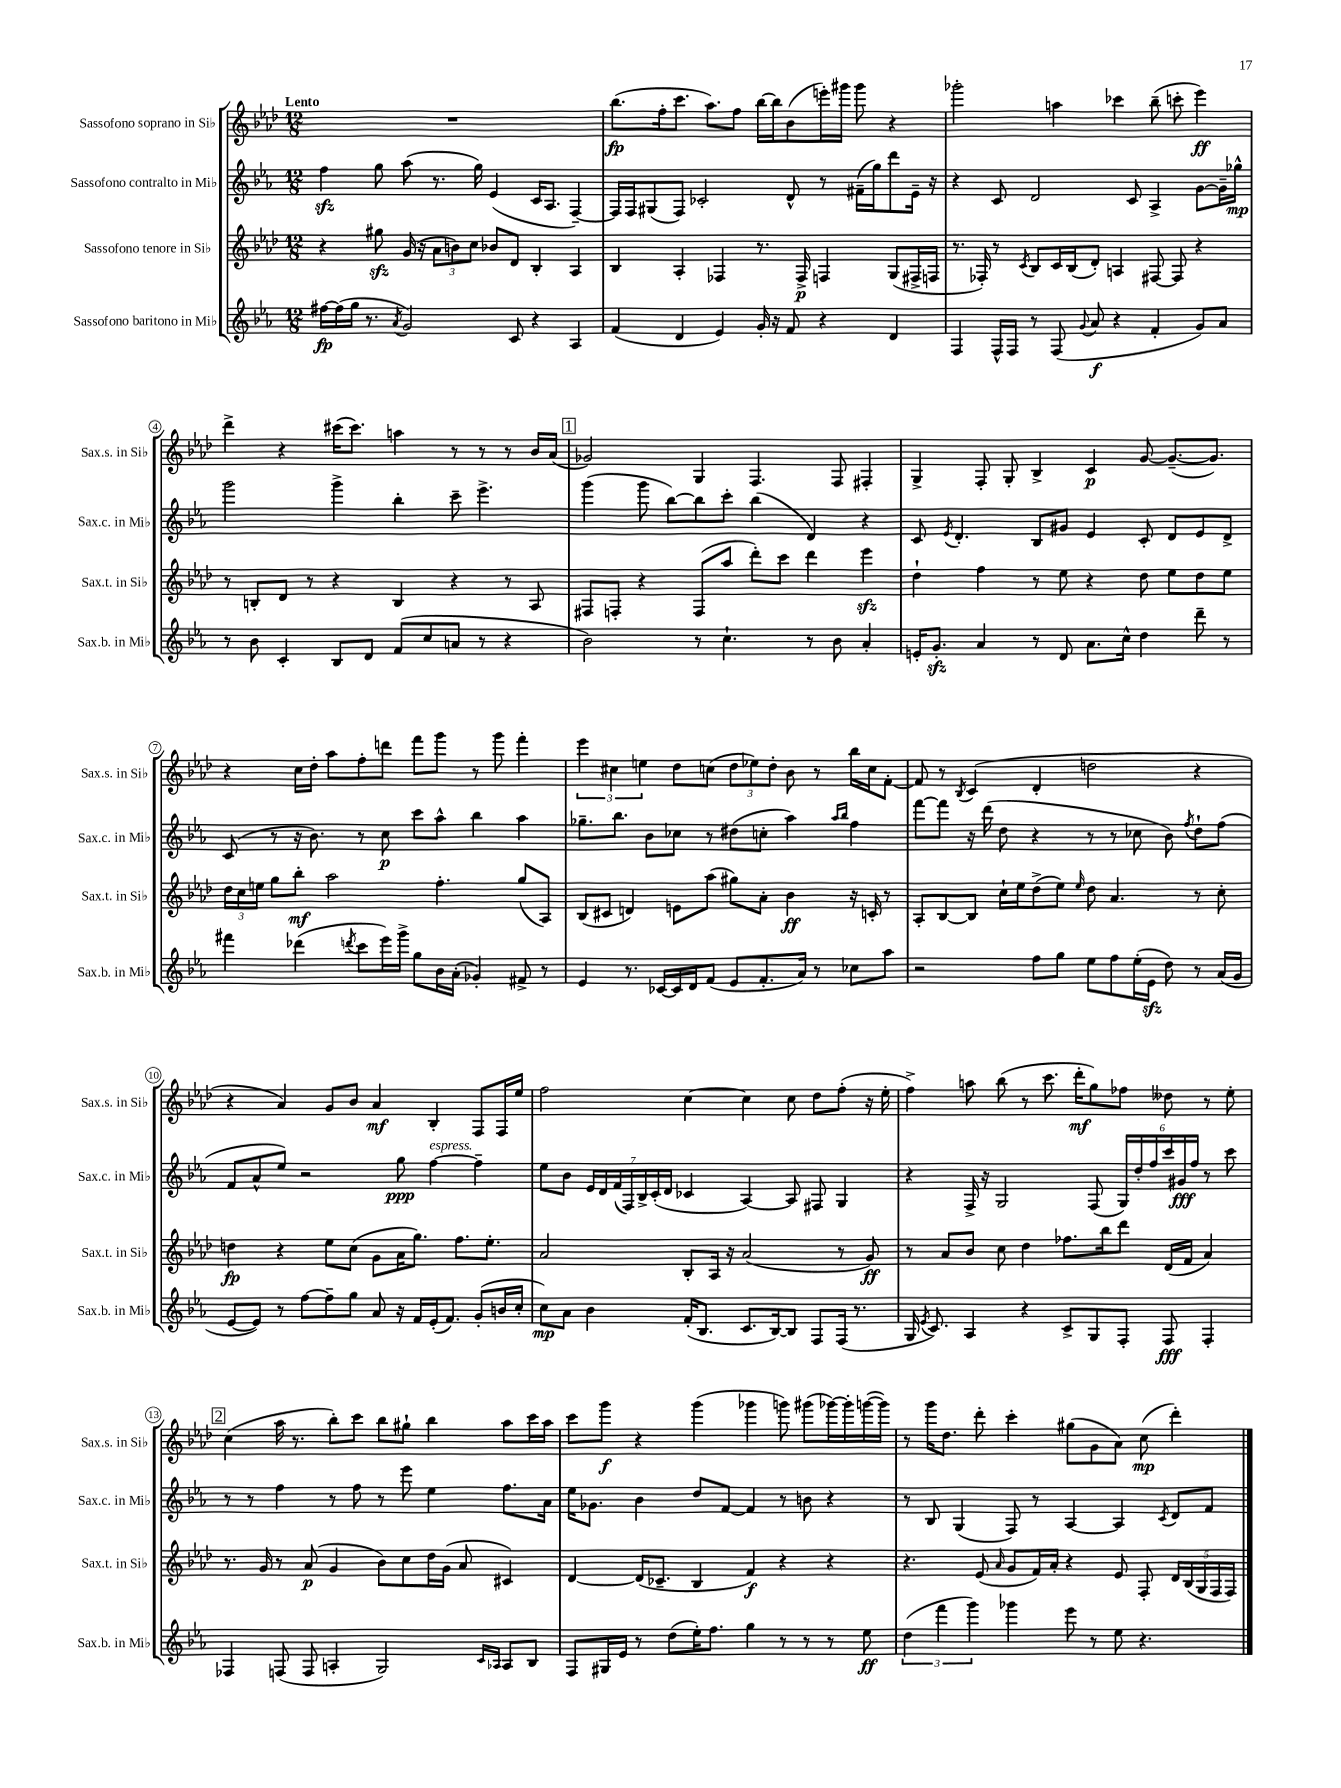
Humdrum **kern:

**kern	**dynam	**kern	**dynam	**kern	**dynam	**kern	**dynam
*part4	*part4	*part3	*part3	*part2	*part2	*part1	*part1
*staff4	*staff4	*staff3	*staff3	*staff2	*staff2	*staff1	*staff1
*I"Sassofono baritono in Mi♭	*	*I"Sassofono tenore in Si♭	*	*I"Sassofono contralto in Mi♭	*	*I"Sassofono soprano in Si♭	*
*I'Sax.b. in Mi♭	*	*I'Sax.t. in Si♭	*	*I'Sax.c. in Mi♭	*	*I'Sax.s. in Si♭	*
*clefG2	*	*clefG2	*	*clefG2	*	*clefG2	*
*k[b-e-a-]	*	*k[b-e-a-d-]	*	*k[b-e-a-]	*	*k[b-e-a-d-]	*
*M12/8	*	*M12/8	*	*M12/8	*	*M12/8	*
=1	=1	=1	=1	=1	=1	=1	=1
!	!	!	!	!	!	!LO:TX:a:B:t=Lento	!
[16ff#X\LL	fp	4r	.	4ffzz\	.	1.r	.
(16ff#\]	.	.	.	.	.	.	.
16gg\JJ	.	.	.	.	.	.	.
8.r	.	.	.	.	.	.	.
.	.	8gg#Xzz\	.	8gg\	.	.	.
8qa-/	.	.	.	.	.	.	.
2g/)	.	(16g/	.	(8aa-\	.	.	.
.	.	16r	.	.	.	.	.
.	.	12a-\L	.	8.r	.	.	.
.	.	12bn\)	.	.	.	.	.
.	.	12cc\J	.	.	.	.	.
.	.	.	.	16gg\)	.	.	.
.	.	8b-X/L	.	(4e-/	.	.	.
8c/	.	8d-/J	.	.	.	.	.
4r	.	4B-'/	.	16c/KL	.	.	.
.	.	.	.	8.A-/J	.	.	.
4A-/	.	4A-/	.	[4F~/)	.	.	.
=2	=2	=2	=2	=2	=2	=2	=2
(4f/	.	4B-/	.	16F/LL]	.	(8.bb-\L	fp
.	.	.	.	16F/J	.	.	.
.	.	.	.	(8G#X/	.	.	.
.	.	.	.	.	.	16ff'\k	.
4d/	.	4A-'/	.	8F/J)	.	8.ccc\J	.
.	.	.	.	2c-X'/	.	.	.
.	.	.	.	.	.	8.aa-\L)	.
4e-/)	.	4F-X/	.	.	.	.	.
.	.	.	.	.	.	8ff\J	.
16g'/	.	8.r	.	.	.	[16bb-\LL	.
16r	.	.	.	.	.	16bb-\J]	.
8f/	.	.	.	8d^^/	.	(8b-\	.
.	.	16F-^/	p	.	.	.	.
4r	.	4Fn/	.	8r	.	16eeen'\L)	.
.	.	.	.	.	.	16ggg#X\JJ	.
.	.	.	.	(16f#X~\LL	.	8ggg#\	.
.	.	.	.	16gg\J)	.	.	.
4d/	.	(8G/L	.	8ddd\	.	4r	.
.	.	16F#X^/L	.	16e-~\Jk	.	.	.
.	.	16Fn/JJ	.	16r	.	.	.
=3	=3	=3	=3	=3	=3	=3	=3
4F/	.	8.r	.	4r	.	2ggg-X'\	.
.	.	16F-X'/)	.	.	.	.	.
16F^^/LL	.	8r	.	8c/	.	.	.
16F/JJ	.	.	.	.	.	.	.
.	.	8qc/	.	.	.	.	.
8r	.	8B-/L	.	2d/	.	.	.
(8F/	.	16c/L	.	.	.	4aan\	.
.	.	(16B-/J	.	.	.	.	.
8qqg/	.	.	.	.	.	.	.
8a-/	f	8d-'/J)	.	.	.	.	.
4r	.	4An/	.	.	.	4ccc-X\	.
.	.	.	.	8c/	.	.	.
4f'/	.	[8F#X/	.	4A-^/	.	(8bb-~\	.
.	.	8F#/]	.	.	.	8cccn'\	.
8g/L)	.	4r	.	[8g\L	.	4eee-\)	ff
8a-/J	.	.	.	16g~\L]	.	.	.
.	.	.	.	16gg-X^^\JJ	mp	.	.
!!LO:LB:g=z
=4	=4	=4	=4	=4	=4	=4	=4
8r	.	8r	.	2ggg\	.	4ddd-^\	.
8b-\	.	8Bn'/L	.	.	.	.	.
4c'/	.	8d-/J	.	.	.	4r	.
.	.	8r	.	.	.	.	.
8B-/L	.	4r	.	4ggg^\	.	(16ccc#X\KL	.
.	.	.	.	.	.	8.ccc#\J)	.
8d/J	.	.	.	.	.	.	.
(8f/L	.	4B/	.	4bb-'\	.	4aan\	.
8cc/	.	.	.	.	.	.	.
8an/J	.	4r	.	8ccc~\	.	8r	.
8r	.	.	.	4.eee-^\	.	8r	.
4r	.	8r	.	.	.	8r	.
.	.	8A-/	.	.	.	16b-/LL	.
.	.	.	.	.	.	(16a-/JJ	.
!!LO:REH:place=s1:t=1
=5	=5	=5	=5	=5	=5	=5	=5
2b-\)	.	8F#X/L	.	(4ggg\	.	2g-X/)	.
.	.	8Fn'/J	.	.	.	.	.
.	.	4r	.	8ggg\	.	.	.
.	.	.	.	[8bb-\L)	.	.	.
8r	.	(8F/L	.	8bb-\]	.	4G/	.
4.cc`\	.	8aa-/J	.	8ccc'\J	.	.	.
.	.	8ddd-'\L)	.	(4bb-\	.	4.F/	.
.	.	8ccc\J	.	.	.	.	.
8r	.	4ddd-\	.	4d/)	.	.	.
8b-\	.	.	.	.	.	8F/	.
4a-'/	.	4eee-zz\	.	4r	.	4F#X'/	.
=6	=6	=6	=6	=6	=6	=6	=6
16en'/KL	.	4dd-`\	.	8c/	.	4G^/	.
8.gzz'/J	.	.	.	.	.	.	.
.	.	.	.	8qe-/	.	.	.
.	.	.	.	4.d'/	.	.	.
4a-/	.	4ff\	.	.	.	8F'/	.
.	.	.	.	.	.	8G'/	.
8r	.	8r	.	8B-/L	.	4B-^/	.
8d/	.	8ee-\	.	8g#X/J	.	.	.
8.a-\L	.	4r	.	4e-/	.	4c/	p
16cc^^\Jk	.	.	.	.	.	.	.
4dd\	.	8dd-\	.	8c'/	.	[8g/	.
.	.	8ee-\L	.	8d/L	.	(8.g~/L_	.
8ddd~\	.	8dd-\	.	8e-/	.	.	.
.	.	.	.	.	.	8.g/J])	.
8r	.	8ee-\J	.	8d^/J	.	.	.
!!LO:LB:g=z
=7	=7	=7	=7	=7	=7	=7	=7
4fff#X\	.	24dd-\LL	.	(8c/	.	4r	.
.	.	24cc\	.	.	.	.	.
.	.	24een\JJ	.	.	.	.	.
.	.	8gg\L	.	8r	.	.	.
(4ddd-X\	.	8bb-'\J	mf	16r	.	16cc\LL	.
.	.	.	.	8.b-\)	.	16dd-'\JJ	.
.	.	2aa-\	.	.	.	8aa-\L	.
8qdddn/	.	.	.	.	.	.	.
8ccc\L	.	.	.	8r	.	8ff'\	.
16eee-\L)	.	.	.	8cc\	p	8dddn\J	.
16ggg^\JJ	.	.	.	.	.	.	.
8gg\L	.	.	.	8ccc\L	.	8fff\L	.
16b-\L	.	4.ff'\	.	8aa-^^\J	.	8ggg\J	.
(16a-'\JJ	.	.	.	.	.	.	.
4g-X'/)	.	.	.	4bb-\	.	8r	.
.	.	.	.	.	.	8ggg\	.
8f#X^/	.	(8gg/L	.	4aa-\	.	4fff'\	.
8r	.	8A-/J)	.	.	.	.	.
=8	=8	=8	=8	=8	=8	=8	=8
4e-/	.	(8B-/L	.	8.gg-X~\L	.	6eee-\	.
.	.	8c#X/J	.	.	.	.	.
.	.	.	.	.	.	6cc#X\	.
.	.	.	.	8.bb-\J	.	.	.
8.r	.	4dn/)	.	.	.	.	.
.	.	.	.	.	.	6een\	.
.	.	.	.	8b-\L	.	.	.
[16c-X/LL	.	.	.	.	.	.	.
16c-/]	.	8en\L	.	8cc-X\J	.	8dd-\L	.
16d/J	.	.	.	.	.	.	.
(8f/J	.	(8aa-\J	.	8r	.	(8ccn\J	.
8e-/L	.	8gg#X\L)	.	(8dd#X\L	.	12dd-\L	.
.	.	.	.	.	.	12ee-X\)	.
8.f'/	.	8a-'\J	.	8ccn'\J	.	.	.
.	.	.	.	.	.	12dd-'\J	.
.	.	4b-\	ff	4aa-\)	.	8b-\	.
16a-/Jk)	.	.	.	.	.	.	.
8r	.	.	.	.	.	8r	.
.	.	.	.	16qqaa-/LL	.	.	.
.	.	.	.	16qqbb-/JJ	.	.	.
8cc-X\L	.	16r	.	4ff\	.	16bb-\LL	.
.	.	16cn'/	.	.	.	16cc\J	.
8aa-\J	.	8r	.	.	.	[8f'\J	.
=9	=9	=9	=9	=9	=9	=9	=9
2r	.	8A-'/L	.	[8fff\L	.	8f/]	.
.	.	[8B-/	.	8fff\J]	.	8r	.
.	.	.	.	.	.	8qB-/	.
.	.	8B-/J]	.	16r	.	(4c/	.
.	.	.	.	(16ddd\	.	.	.
.	.	16cc`\LL	.	8dd\	.	.	.
.	.	16ee-\J	.	.	.	.	.
8ff\L	.	(8dd-^\	.	4r	.	4d-'/	.
8gg\J	.	8ee-\J)	.	.	.	.	.
.	.	16qqee-/	.	.	.	.	.
8ee-\L	.	8dd-\	.	8r	.	2ddn\	.
8ff\	.	4.a-/	.	8r	.	.	.
(16ee-'\L	.	.	.	8cc-X\	.	.	.
16e-zz\JJ	.	.	.	.	.	.	.
8dd\)	.	.	.	8b-\)	.	.	.
.	.	.	.	8qff/	.	.	.
8r	.	8r	.	8dd`\L	.	4r	.
(16a-/LL	.	8cc'\	.	(8ff\J	.	.	.
16g/JJ	.	.	.	.	.	.	.
!!LO:LB:g=z
=10	=10	=10	=10	=10	=10	=10	=10
[8e-/L	.	4ddn\	fp	8f/L	.	4r	.
8e-/J])	.	.	.	8a-^^/	.	.	.
8r	.	4r	.	8ee-/J)	.	4a-/)	.
[8ff\L	.	.	.	2r	.	.	.
8ff~\]	.	8ee-\L	.	.	.	8g/L	.
8gg\J	.	(8cc\J	.	.	.	8b-/J	.
8a-/	.	8g\L	.	.	.	4a-/	mf
16r	.	16a-\K	.	8gg\	ppp	.	.
16f/LL	.	8.gg\J)	.	.	.	.	.
!	!	!	!	!LO:TX:a:i:t=espress.	!	!	!
(16e-'/J	.	.	.	[4ff\	.	4B-'/	.
8.f/J)	.	.	.	.	.	.	.
.	.	8.ff\L	.	.	.	.	.
(8g'/L	.	.	.	4ff~\]	.	8F/L	.
.	.	8.ee-'\J	.	.	.	.	.
16bn/L	.	.	.	.	.	16F/L	.
16cc'/JJ	.	.	.	.	.	16ee-/JJ	.
=11	=11	=11	=11	=11	=11	=11	=11
8cc\L)	mp	2a-/	.	8ee-\L	.	2ff\	.
8a-\J	.	.	.	8b-\J	.	.	.
4b-\	.	.	.	28e-/LL	.	.	.
.	.	.	.	28d/	.	.	.
.	.	.	.	(28f/	.	.	.
.	.	.	.	28F/)	.	.	.
.	.	.	.	28B-^/	.	.	.
.	.	.	.	(28c'/	.	.	.
.	.	.	.	28d/JJ	.	.	.
(16f'/KL	.	8B-'/L	.	4c-X/	.	[4cc\	.
8.B-/J	.	.	.	.	.	.	.
.	.	16A-/Jk	.	.	.	.	.
.	.	16r	.	.	.	.	.
8.c/L	.	(2a-/	.	[4A-/)	.	4cc\]	.
[16B-/k)	.	.	.	.	.	.	.
8B-/J]	.	.	.	8A-/]	.	8cc\	.
8F/L	.	.	.	8F#X/	.	8dd-\L	.
(16F/Jk	.	8r	.	4G/	.	(8ff'\J	.
8.r	.	.	.	.	.	.	.
.	.	8g/)	ff	.	.	16r	.
.	.	.	.	.	.	16ee-'\	.
=12	=12	=12	=12	=12	=12	=12	=12
16G/	.	8r	.	4r	.	4ff^\)	.
8qe-/	.	.	.	.	.	.	.
8.c/)	.	.	.	.	.	.	.
.	.	8a-/L	.	.	.	.	.
4A-/	.	8b-/J	.	16F^/	.	8aan\	.
.	.	.	.	16r	.	.	.
.	.	8cc\	.	2G/	.	(8bb-\	.
4r	.	4dd-\	.	.	.	8r	.
.	.	.	.	.	.	8.ccc\	.
8c^/L	.	8.ff-X\L	.	.	.	.	.
.	.	.	.	.	.	16ddd-'\KL	mf
8G/	.	.	.	(8F/	.	8gg\)	.
.	.	16bb-\k	.	.	.	.	.
8F'/J	.	8ddd-\J	.	24G/LL)	.	8ff-X\J	.
.	.	.	.	24dd'/	.	.	.
.	.	.	.	24ff/	.	.	.
8F/	fff	(16d-/LL	.	24ccc/	.	8dd--X\	.
.	.	.	.	24g#X/	fff	.	.
.	.	16f/JJ	.	.	.	.	.
.	.	.	.	24ff/JJ	.	.	.
4F'/	.	4a-/)	.	8r	.	8r	.
.	.	.	.	8ccc\	.	8ee-'\	.
!!LO:LB:g=z
!!LO:REH:place=s1:t=2
=13	=13	=13	=13	=13	=13	=13	=13
4F-X/	.	8.r	.	8r	.	(4cc\	.
.	.	.	.	8r	.	.	.
.	.	16g/	.	.	.	.	.
(8Fn/	.	8r	.	4ff\	.	16aa-\	.
.	.	.	.	.	.	8.r	.
8F/	.	(8a-/	p	.	.	.	.
4An'/	.	4g/	.	8r	.	8bb-'\L)	.
.	.	.	.	8ff\	.	8ccc\J	.
2G/)	.	8b-\L)	.	8r	.	8bb-\L	.
.	.	8cc\	.	8eee-\	.	8gg#X`\J	.
.	.	16dd-\L	.	4ee-\	.	4bb-\	.
.	.	(16g\JJ	.	.	.	.	.
.	.	8a-/	.	.	.	.	.
16qqc/LL	.	.	.	.	.	.	.
16qqA-X/JJ	.	.	.	.	.	.	.
8A-/L	.	4c#X/)	.	8.ff\L	.	8aa-\L	.
8B-/J	.	.	.	.	.	16ccc\L	.
.	.	.	.	16a-\Jk	.	16aa-\JJ	.
=14	=14	=14	=14	=14	=14	=14	=14
8F/L	.	[4d-/	.	16ee-\KL	.	8ccc\L	.
.	.	.	.	8.g-X\J	.	.	.
16G#X/L	.	.	.	.	.	8ggg\J	f
16e-/JJ	.	.	.	.	.	.	.
8r	.	(16d-/KL]	.	4b-\	.	4r	.
.	.	8.c-X~/J	.	.	.	.	.
(8dd\L	.	.	.	.	.	.	.
16ee-'\K)	.	4B-/	.	8dd/L	.	(4ggg\	.
8.ff\J	.	.	.	.	.	.	.
.	.	.	.	[8f/J	.	.	.
4gg\	.	4f/)	f	4f/]	.	4ggg-X\	.
8r	.	4r	.	8r	.	8gggn\)	.
8r	.	.	.	8bn\	.	(8ggg#X\L	.
8r	.	4r	.	4r	.	[16ggg-X\L)	.
.	.	.	.	.	.	16ggg-'\]	.
8ee-\	ff	.	.	.	.	([16gggn\	.
.	.	.	.	.	.	16ggg\JJ])	.
=15	=15	=15	=15	=15	=15	=15	=15
(6dd\	.	4.r	.	8r	.	8r	.
.	.	.	.	8B-/	.	16ggg\KL	.
6fff\	.	.	.	.	.	.	.
.	.	.	.	.	.	8.dd-\J	.
.	.	.	.	(4G/	.	.	.
6ggg\)	.	.	.	.	.	.	.
.	.	(8e-/	.	.	.	8ddd-'\	.
.	.	16qqa-/	.	.	.	.	.
4ggg-X\	.	8g/L	.	8F/)	.	4ccc'\	.
.	.	16f/L)	.	8r	.	.	.
.	.	16a-'/JJ	.	.	.	.	.
8eee-\	.	4r	.	[4A-/	.	(8gg#X\L	.
8r	.	.	.	.	.	8g\	.
8ee-\	.	8e-/	.	4A-/]	.	8a-\J)	.
4.r	.	8F'/	.	.	.	(8cc\	mp
.	.	.	.	8qc/	.	.	.
.	.	20d-/LL	.	8d/L	.	4ddd-'\)	.
.	.	(20B-/	.	.	.	.	.
.	.	20G/	.	.	.	.	.
.	.	.	.	8f/J	.	.	.
.	.	20F/	.	.	.	.	.
.	.	20F/JJ)	.	.	.	.	.
==	==	==	==	==	==	==	==
*-	*-	*-	*-	*-	*-	*-	*-
